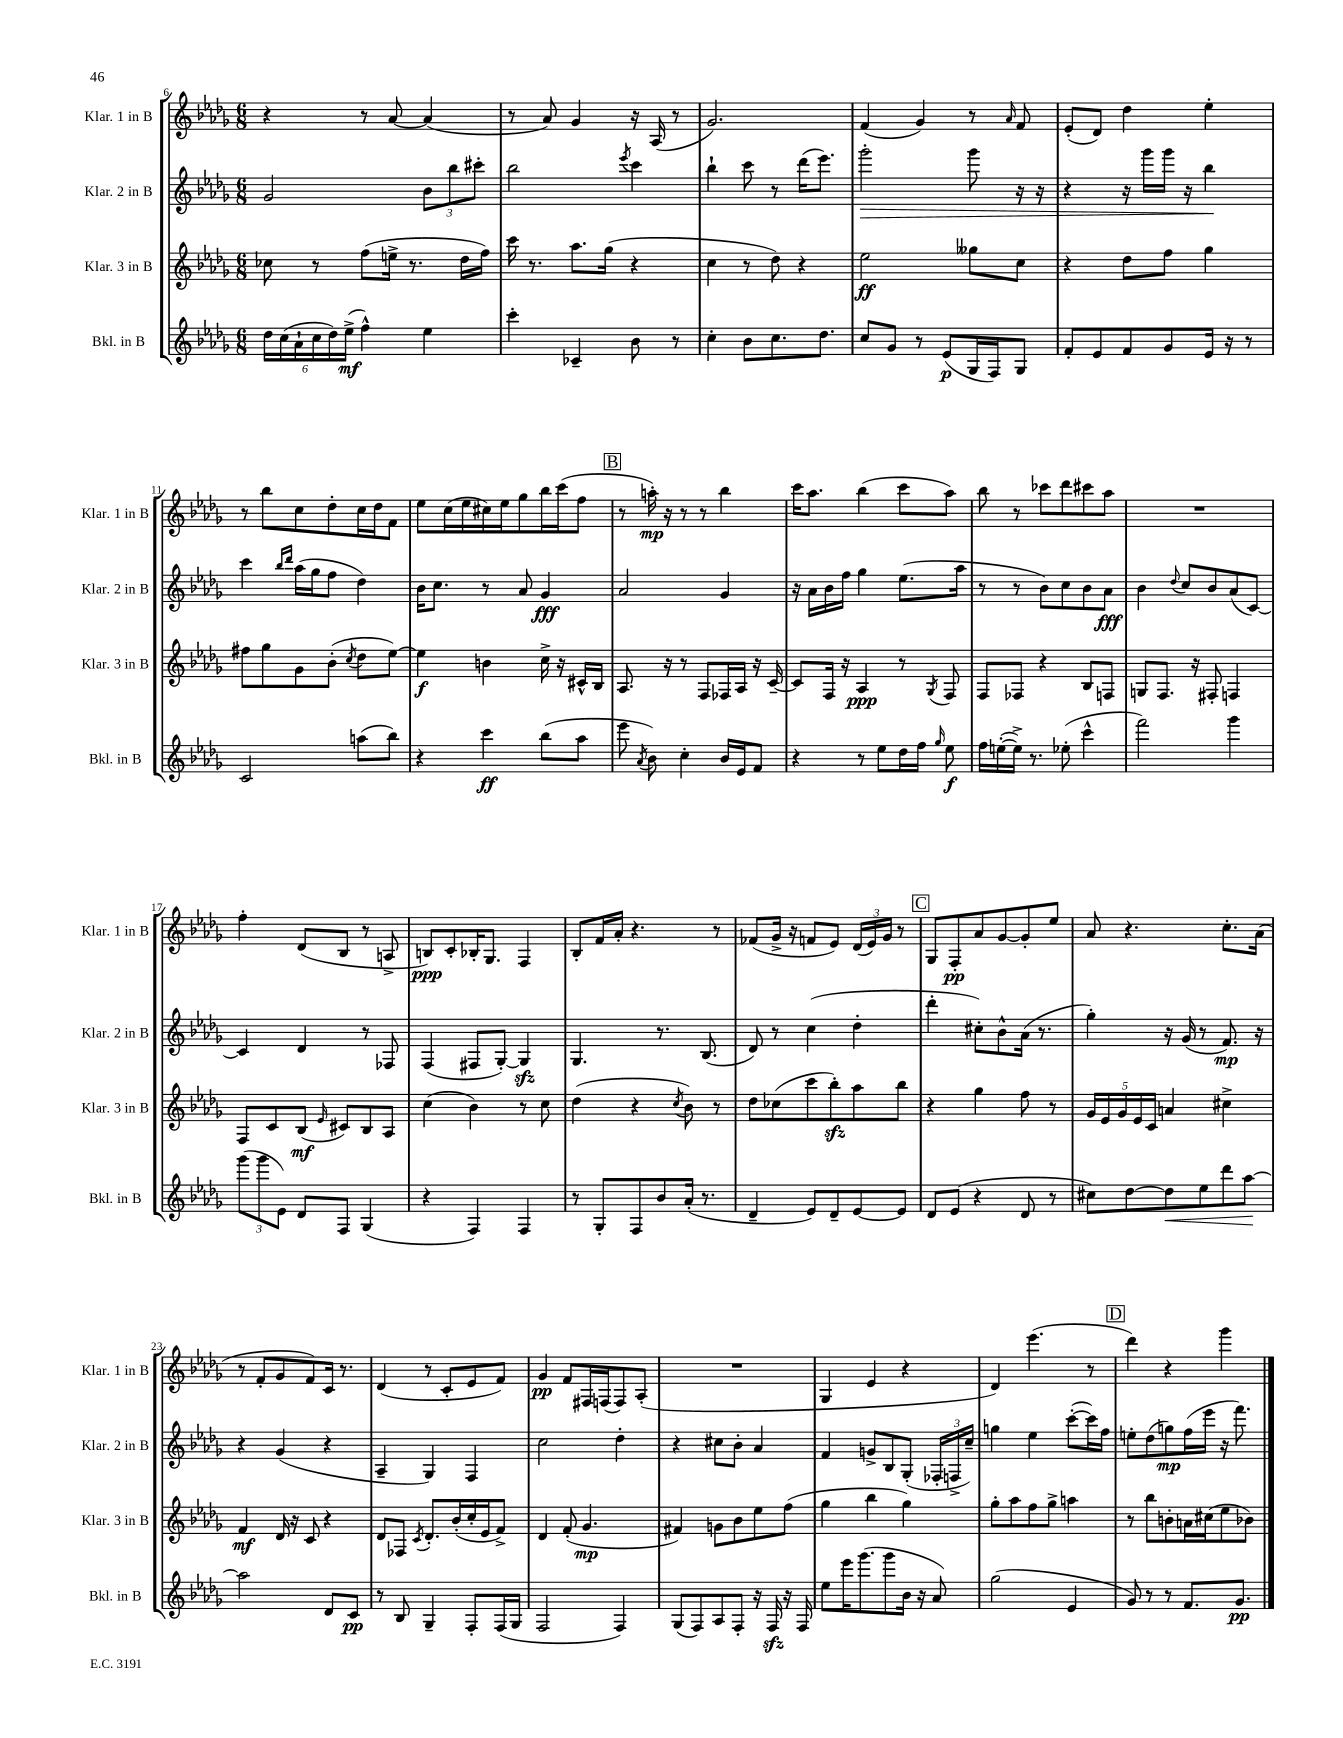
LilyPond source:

<<
\new StaffGroup <<
\new Staff = "s0" \with { instrumentName = "Klar. 1 in B" shortInstrumentName = "Klar. 1 in B" } {
    \clef treble \key des \major \numericTimeSignature \time 6/8
    \autoBeamOff r4 r8 aes'8~ aes'4( |
    r8 aes'8) ges'4 r16 aes16( r8 |
    ges'2.) |
    f'4( ges'4) r8 \grace { aes'16 } f'8 |
    ees'8[-.( des'8]) des''4 ees''4-. |
    r8 bes''8[ c''8 des''8-. c''16 des''16 f'8] |
    ees''8[ c''16( ees''16 cis''16) ees''16 ges''8 bes''16 c'''16( f''8] |
    \mark \markup { \box "B" } r8 a''16-.\mp) r16 r8 r8 bes''4 |
    c'''16[ aes''8.] bes''4( c'''8[ aes''8]) |
    bes''8 r8 ces'''8[ des'''8 cis'''8 aes''8] |
    R2. |
    f''4-. des'8[( bes8] r8 a8-> |
    b8[\ppp) c'8-. bes16-. ges8.] f4 |
    bes8[-. f'16 aes'16]-. r4. r8 |
    fes'8[( ges'16]-> r16 f'8[ ees'8]) \tuplet 3/2 { des'16[( ees'16) ges'16] } r8 |
    \mark \markup { \box "C" } ges8[ f8-.\pp aes'8 ges'8~ ges'8-. ees''8] |
    aes'8 r4. c''8.[-. aes'16]( |
    r8 f'8[-. ges'8 f'8) c'16] r8. |
    des'4( r8 c'8[-. ees'8 f'8]) |
    ges'4\pp f'8[ fis16 f16( f8) aes8]-.( |
    R2. |
    ges4 ees'4 r4 |
    des'4) ees'''4.( r8 |
    \mark \markup { \box "D" } des'''4) r4 ges'''4 \bar "|." |
}
\new Staff = "s1" \with { instrumentName = "Klar. 2 in B" shortInstrumentName = "Klar. 2 in B" } {
    \clef treble \key des \major \numericTimeSignature \time 6/8
    \autoBeamOff ges'2 \tuplet 3/2 { bes'8[ bes''8 cis'''8]-. } |
    bes''2 \acciaccatura { ees'''8 } c'''4 |
    bes''4-! c'''8 r8 des'''16[( ees'''8.]) |
    ges'''2-.\> ges'''8 r16 r16 |
    r4 r16 ges'''16[ ges'''16] r16 bes''4\! |
    c'''4 \grace { bes''16[ des'''16] } aes''16[( ges''16 f''8] des''4) |
    bes'16[ c''8.] r8 aes'8 ges'4\fff |
    \mark \markup { \box "B" } aes'2 ges'4 |
    r16 aes'16[ bes'16 f''16] ges''4 ees''8.[( aes''16] |
    r8 r8 bes'8[) c''8 bes'8 aes'8]\fff |
    bes'4 \appoggiatura { des''8 } c''8[ bes'8 aes'8( c'8]~) |
    c'4 des'4 r8 fes8 |
    f4( fis8[ ges8]~-.) ges4\sfz |
    ges4. r8. bes8.( |
    des'8) r8 c''4( des''4-. |
    \mark \markup { \box "C" } des'''4-. cis''8[-.) bes'8-^ aes'16]( r8. |
    ges''4-.) r16 ges'16( r8 f'8.\mp) r16 |
    r4 ges'4( r4 |
    aes4-- ges4) f4 |
    c''2 des''4-. |
    r4 cis''8[ bes'8]-. aes'4 |
    f'4 g'8[-> bes8 ges8]-.( \tuplet 3/2 { fes16[-. f16-> c''16]--) } |
    g''4 ees''4 c'''8[~-.( c'''16) f''16] |
    \mark \markup { \box "D" } e''8[-. des''8( g''8\mp) f''16( ees'''16] r16 f'''8.) \bar "|." |
}
\new Staff = "s2" \with { instrumentName = "Klar. 3 in B" shortInstrumentName = "Klar. 3 in B" } {
    \clef treble \key des \major \numericTimeSignature \time 6/8
    \autoBeamOff ces''8 r8 f''8[( e''16]-> r8. des''16[ f''16]) |
    c'''16 r8. aes''8.[ ges''16]( r4 |
    c''4 r8 des''8) r4 |
    ees''2\ff geses''8[ c''8] |
    r4 des''8[ f''8] ges''4 |
    fis''8[ ges''8 ges'8 bes'8]-.( \acciaccatura { c''8 } des''8[ ees''8]~) |
    ees''4\f b'4 c''16-> r16 cis'16[-^ bes16] |
    \mark \markup { \box "B" } aes8. r16 r8 f8[ fes16 aes16] r16 c'16~-- |
    c'8[ f16] r16 aes4\ppp r8 \acciaccatura { ges8 } f8 |
    f8[ fes8] r4 bes8[ f8] |
    g8[ f8.] r16 fis8-. f4 |
    f8[ c'8 bes8]\mf( \grace { ees'16 } cis'8[) bes8 aes8] |
    c''4( bes'4) r8 c''8 |
    des''4( r4 \acciaccatura { c''8 } bes'8) r8 |
    des''8[ ces''8( c'''8 bes''8-.\sfz) aes''8 bes''8] |
    \mark \markup { \box "C" } r4 ges''4 f''8 r8 |
    \tuplet 5/4 { ges'16[ ees'16 ges'16 ees'16 c'16] } a'4 cis''4-> |
    f'4\mf des'16 r16 c'8 r4 |
    des'8[ fes8] \acciaccatura { c'8 } des'8.[-. bes'16-.( c''16-. ees'16 f'8]->) |
    des'4 f'8-.( ges'4.\mp |
    fis'4) g'8[ bes'8 ees''8 f''8]( |
    ges''4 bes''4 ges''4) |
    ges''8[-. aes''8 f''8 ges''8]-> a''4 |
    \mark \markup { \box "D" } r8 bes''8[ b'8-. a'16 cis''16( ees''8 bes'8]) \bar "|." |
}
\new Staff = "s3" \with { instrumentName = "Bkl. in B" shortInstrumentName = "Bkl. in B" } {
    \clef treble \key des \major \numericTimeSignature \time 6/8
    \autoBeamOff \tuplet 6/4 { des''16[ c''16( aes'16-! c''16 des''16) ees''16]->\mf( } f''4-^) ees''4 |
    c'''4-. ces'4-- bes'8 r8 |
    c''4-. bes'8[ c''8. des''8.] |
    c''8[ ges'8] r8 ees'8[\p( ges16 f16) ges8] |
    f'8[-. ees'8 f'8 ges'8 ees'16] r16 r8 |
    c'2 a''8[( bes''8]) |
    r4 c'''4\ff bes''8[( aes''8] |
    \mark \markup { \box "B" } ees'''8 \acciaccatura { aes'8 } bes'8) c''4-. bes'16[ ees'16 f'8] |
    r4 r8 ees''8[ des''16 f''16] \grace { ges''16 } ees''8\f |
    f''16[ e''16~-.( e''16]->) r8. ees''8-.( c'''4-^ |
    f'''2) ges'''4 |
    \tuplet 3/2 { ges'''8[( ges'''8 ees'8]) } des'8[ f8] ges4( |
    r4 f4) f4 |
    r8 ges8[-. f8 bes'8 aes'16]-.( r8. |
    des'4-- ees'8[) des'8-- ees'8~ ees'8] |
    \mark \markup { \box "C" } des'8[ ees'8]( r4 des'8 r8 |
    cis''8[) des''8~ des''8\< ees''8 des'''8 aes''8]~\! |
    aes''2 des'8[ c'8]\pp |
    r8 bes8 ges4-- f8[-. f16( ges16] |
    f2 f4) |
    ges8[( f8) aes8 f8]-. r16 f16\sfz r16 f16 |
    ees''8[ ees'''16 ges'''8.( ges'''8 bes'16] r16 aes'8) |
    ges''2( ees'4 |
    \mark \markup { \box "D" } ges'8) r8 r8 f'8.[ ges'8.]\pp \bar "|." |
}
>>
>>
\layout { \context { \Score currentBarNumber = #6 } }
